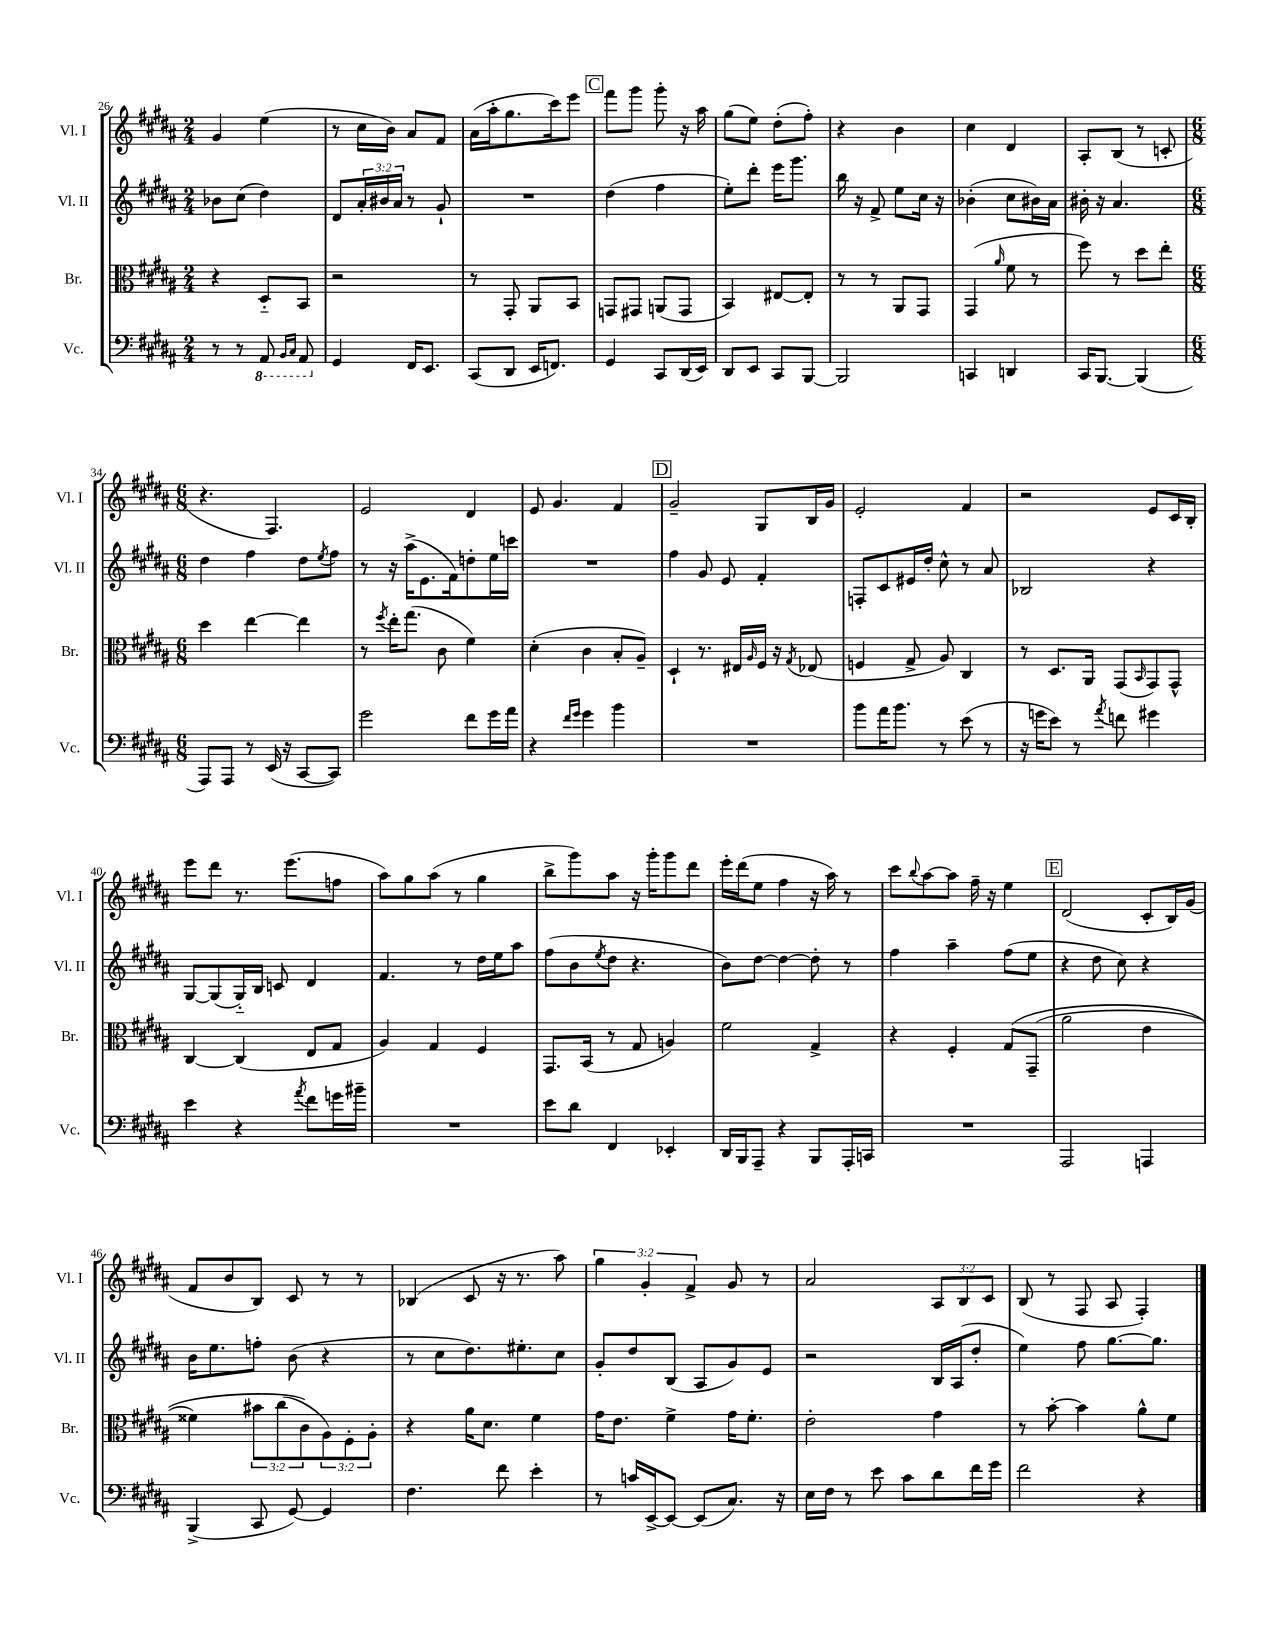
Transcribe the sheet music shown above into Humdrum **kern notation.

**kern	**kern	**kern	**kern
*part4	*part3	*part2	*part1
*staff4	*staff3	*staff2	*staff1
*I"Vc.	*I"Br.	*I"Vl. II	*I"Vl. I
*I'Vc.	*I'Br.	*I'Vl. II	*I'Vl. I
*clefF4	*clefC3	*clefG2	*clefG2
*k[f#c#g#d#a#]	*k[f#c#g#d#a#]	*k[f#c#g#d#a#]	*k[f#c#g#d#a#]
*M2/4	*M2/4	*M2/4	*M2/4
=26	=26	=26	=26
8r	4r	8b-X\L	4g#/
8r	.	(8cc#\J	.
*8ba	*	*	*
8AAA#/	8D#/L	4dd#\)	(4ee\
16qqBBB/LL	.	.	.
16qqCC#/JJ	.	.	.
8AAA#/	8BB/J	.	.
=27	=27	=27	=27
*X8ba	*	*	*
4GG#/	2r	8d#/L	8r
.	.	24a#'/L	16cc#\LL
.	.	24b#X/	.
.	.	.	16b\JJ)
.	.	24a#/JJ	.
16FF#/KL	.	8r	8a#/L
8.EE/J	.	.	.
.	.	8g#`/	8f#/J
=28	=28	=28	=28
(8CC#/L	8r	2r	(16a#\LL
.	.	.	16aa#'\J
8DD#/J	8GG#'/	.	8.gg#\
16EE/KL	8AA#/L	.	.
8.FFn/J)	.	.	16ccc#\k)
.	8BB/J	.	8eee\J
!!LO:REH:place=s1:t=C
=29	=29	=29	=29
4GG#/	8GGn/L	(4dd#\	8fff#\L
.	8GG#X/J	.	8ggg#\J
8CC#/L	(8AAn/L	4ff#\	8ggg#'\
(16DD#/L	8GG#/J	.	16r
16EE/JJ)	.	.	16aa#\
=30	=30	=30	=30
8DD#/L	4BB/)	8ee'\L)	(8gg#\L
8EE/J	.	8ddd#'\J	8ee\J)
8CC#/L	[8E#X/L	16eee\KL	(8dd#'\L
.	.	8.ggg#\J	.
[8BBB/J	8E#'/J]	.	8ff#'\J)
=31	=31	=31	=31
2BBB/]	8r	16bb\	4r
.	.	16r	.
.	8r	8f#^/	.
.	8AA#/L	8ee\L	4b\
.	8GG#/J	16cc#\Jk	.
.	.	16r	.
=32	=32	=32	=32
4CCn/	(4GG#/	(4b-X'\	4cc#\
.	16qqa#/	.	.
4DDn/	8f#\	8cc#\L	4d#/
.	8r	16b#X\L)	.
.	.	16a#\JJ	.
=33	=33	=33	=33
16CC#/KL	8ff#\)	16b#X'\	8A#'/L
[8.BBB/J	.	16r	.
.	8r	4.a#/	(8B/J
(4BBB/]	8dd#\L	.	8r
.	8ee'\J	.	8cn'/
!!LO:LB:g=z
=34	=34	=34	=34
*M6/8	*M6/8	*M6/8	*M6/8
8AAA#/L)	4dd#\	4dd#\	4.r
8AAA#/J	.	.	.
8r	[4ee\	4ff#\	.
(16EE/	.	.	4.F#/)
16r	.	.	.
[8CC#/L	4ee\]	8dd#\L	.
.	.	8qee/	.
8CC#/J])	.	8ff#\J	.
=35	=35	=35	=35
2g#\	8r	8r	2e/
.	8qff#/	.	.
.	16ee'\KL	16r	.
.	(8.gg#\J	(16aa#^\KL	.
.	.	8.e\	.
.	8c#\	.	.
.	.	16f#\k)	.
8f#\L	4f#\)	8ddn'\	4d#/
16g#\L	.	16ee\L	.
16a#\JJ	.	16cccn\JJ	.
=36	=36	=36	=36
4r	(4d#'\	2.r	8e/
.	.	.	4.g#/
16qqf#/LL	.	.	.
16qqg#/JJ	.	.	.
4g#\	4c#\	.	.
4b\	8B'/L	.	4f#/
.	8A#~/J)	.	.
!!LO:REH:place=s1:t=D
=37	=37	=37	=37
2.r	4D#`/	4ff#\	2g#~/
.	8.r	8g#/	.
.	.	8e/	.
.	16E#X/LL	.	.
.	16qqA#/	.	.
.	16F#/JJ	4f#'/	8G#/L
.	16r	.	.
.	8qG#/	.	.
.	(8E-X/	.	16B/L
.	.	.	16g#/JJ
=38	=38	=38	=38
8b\L	4Fn/	8Fn'/L	2e'/
16a#\K	.	8c#/	.
8.b\J	.	.	.
.	8G#^/	16e#X/L	.
.	.	16dd#'/JJ	.
8r	8A#/)	8cc#^^\	.
(8e\	4C#/	8r	4f#/
8r	.	8a#/	.
=39	=39	=39	=39
16r	8r	2B-X/	2r
16gn\KL	.	.	.
8e\J)	8.D#/L	.	.
8r	.	.	.
.	16AA#/Jk	.	.
8qa#/	.	.	.
8fn\	(8GG#/L	.	.
.	16qqBB/	.	.
4g#X\	8GG#/)	4r	8e/L
.	8GG#^^/J	.	16c#/L
.	.	.	16B'/JJ
!!LO:LB:g=z
=40	=40	=40	=40
4e\	[4C#/	[8G#/L	8eee\L
.	.	(8G#/]	8ddd#\J
4r	(4C#/]	16G#/L)	8.r
.	.	16B/JJ	.
.	.	8cn/	.
.	.	.	(8.eee\L
8qa#/	.	.	.
8f#\L	8E/L	4d#/	.
16gn\L	8G#/J	.	8ffn\J
16b#X~\JJ	.	.	.
=41	=41	=41	=41
2.r	4A#/)	4.f#/	8aa#\L)
.	.	.	8gg#\
.	4G#/	.	(8aa#\J
.	.	8r	8r
.	4F#/	16dd#\LL	4gg#\
.	.	16ee\J	.
.	.	8aa#\J	.
=42	=42	=42	=42
8e\L	8.GG#/L	(8ff#\L	8bb^\L
8d#\J	.	8b\	8ggg#\)
.	(16BB/Jk	.	.
.	.	8qee/	.
4FF#/	8r	8dd#\J	8aa#\J
.	8G#/	4.r	16r
.	.	.	16ggg#'\KL
4EE-X'/	4An/)	.	8ggg#\
.	.	.	8ddd#\J
=43	=43	=43	=43
16DD#/LL	2f#\	8b\L)	16eee'\LL
16BBB/J	.	.	(16ddd#\J
8AAA#~/J	.	[8dd#\J	8ee\J
4r	.	4dd#\_	4ff#\
8BBB/L	4G#^/	8dd#'\]	16r
.	.	.	16aa#\)
16AAA#'/L	.	8r	8r
16CCn/JJ	.	.	.
=44	=44	=44	=44
2.r	4r	4ff#\	8ccc#\L
.	.	.	8qqbb/
.	.	.	[8aa#\
.	4F#'/	4aa#~\	8aa#\J]
.	.	.	16ff#~\
.	.	.	16r
.	(8G#/L	(8ff#\L	4ee\
.	(8GG#~/J	8ee\J	.
!!LO:REH:place=s1:t=E
=45	=45	=45	=45
2AAA#/	2a#\	4r	(2d#/
.	.	8dd#\	.
.	.	8cc#\)	.
4AAAn/	4e\	4r	8c#'/L
.	.	.	16B/L)
.	.	.	(16g#/JJ
!!LO:LB:g=z
=46	=46	=46	=46
(4BBB^/	4f##X\)	16b\KL	8f#/L
.	.	8.ee\	.
.	.	.	8b/
8CC#/	12b#X\L	8ffn'\J	8B/J)
.	(12cc#\	.	.
[8GG#/)	.	(8b\	8c#/
.	12c#\)	.	.
4GG#/]	12A#\)	4r	8r
.	12F#'\	.	.
.	.	.	8r
.	12A#'\J	.	.
=47	=47	=47	=47
4.F#\	4r	8r	(4B-X/
.	.	8cc#\L	.
.	16a#\KL	8.dd#\)	8c#/
.	8.d#\J	.	.
8f#\	.	.	16r
.	.	8.ee#X'\	8.r
4e'\	4f#\	.	.
.	.	8cc#\J	8aa#\)
=48	=48	=48	=48
8r	16g#\KL	8g#'/L	6gg#\
.	8.e\J	.	.
16cn/LL	.	8dd#/	.
.	.	.	6g#'/
[16EE^/J	.	.	.
8EE/J_	4f#^\	(8B/J	.
.	.	.	6f#^/
(8EE/L]	.	8A#/L	.
8.C#/J)	16g#\KL	8g#/)	8g#/
.	8.f#'\J	.	.
.	.	8e/J	8r
16r	.	.	.
=49	=49	=49	=49
16E\LL	2e'\	2r	2a#/
16F#\JJ	.	.	.
8r	.	.	.
8e\	.	.	.
8c#\L	.	.	.
8d#\	4g#\	16B/LL	12A#/L
.	.	(16A#/J	.
.	.	.	12B/
16f#\L	.	8dd#'/J	.
.	.	.	12c#/J
16g#\JJ	.	.	.
=50	=50	=50	=50
2f#\	8r	4ee\)	(8B/
.	[8b'\	.	8r
.	4b\]	8ff#\	8F#/
.	.	[8.gg#\L	8A#/
4r	8a#^^\L	.	4F#'/)
.	.	8.gg#\J]	.
.	8f#\J	.	.
==	==	==	==
*-	*-	*-	*-
